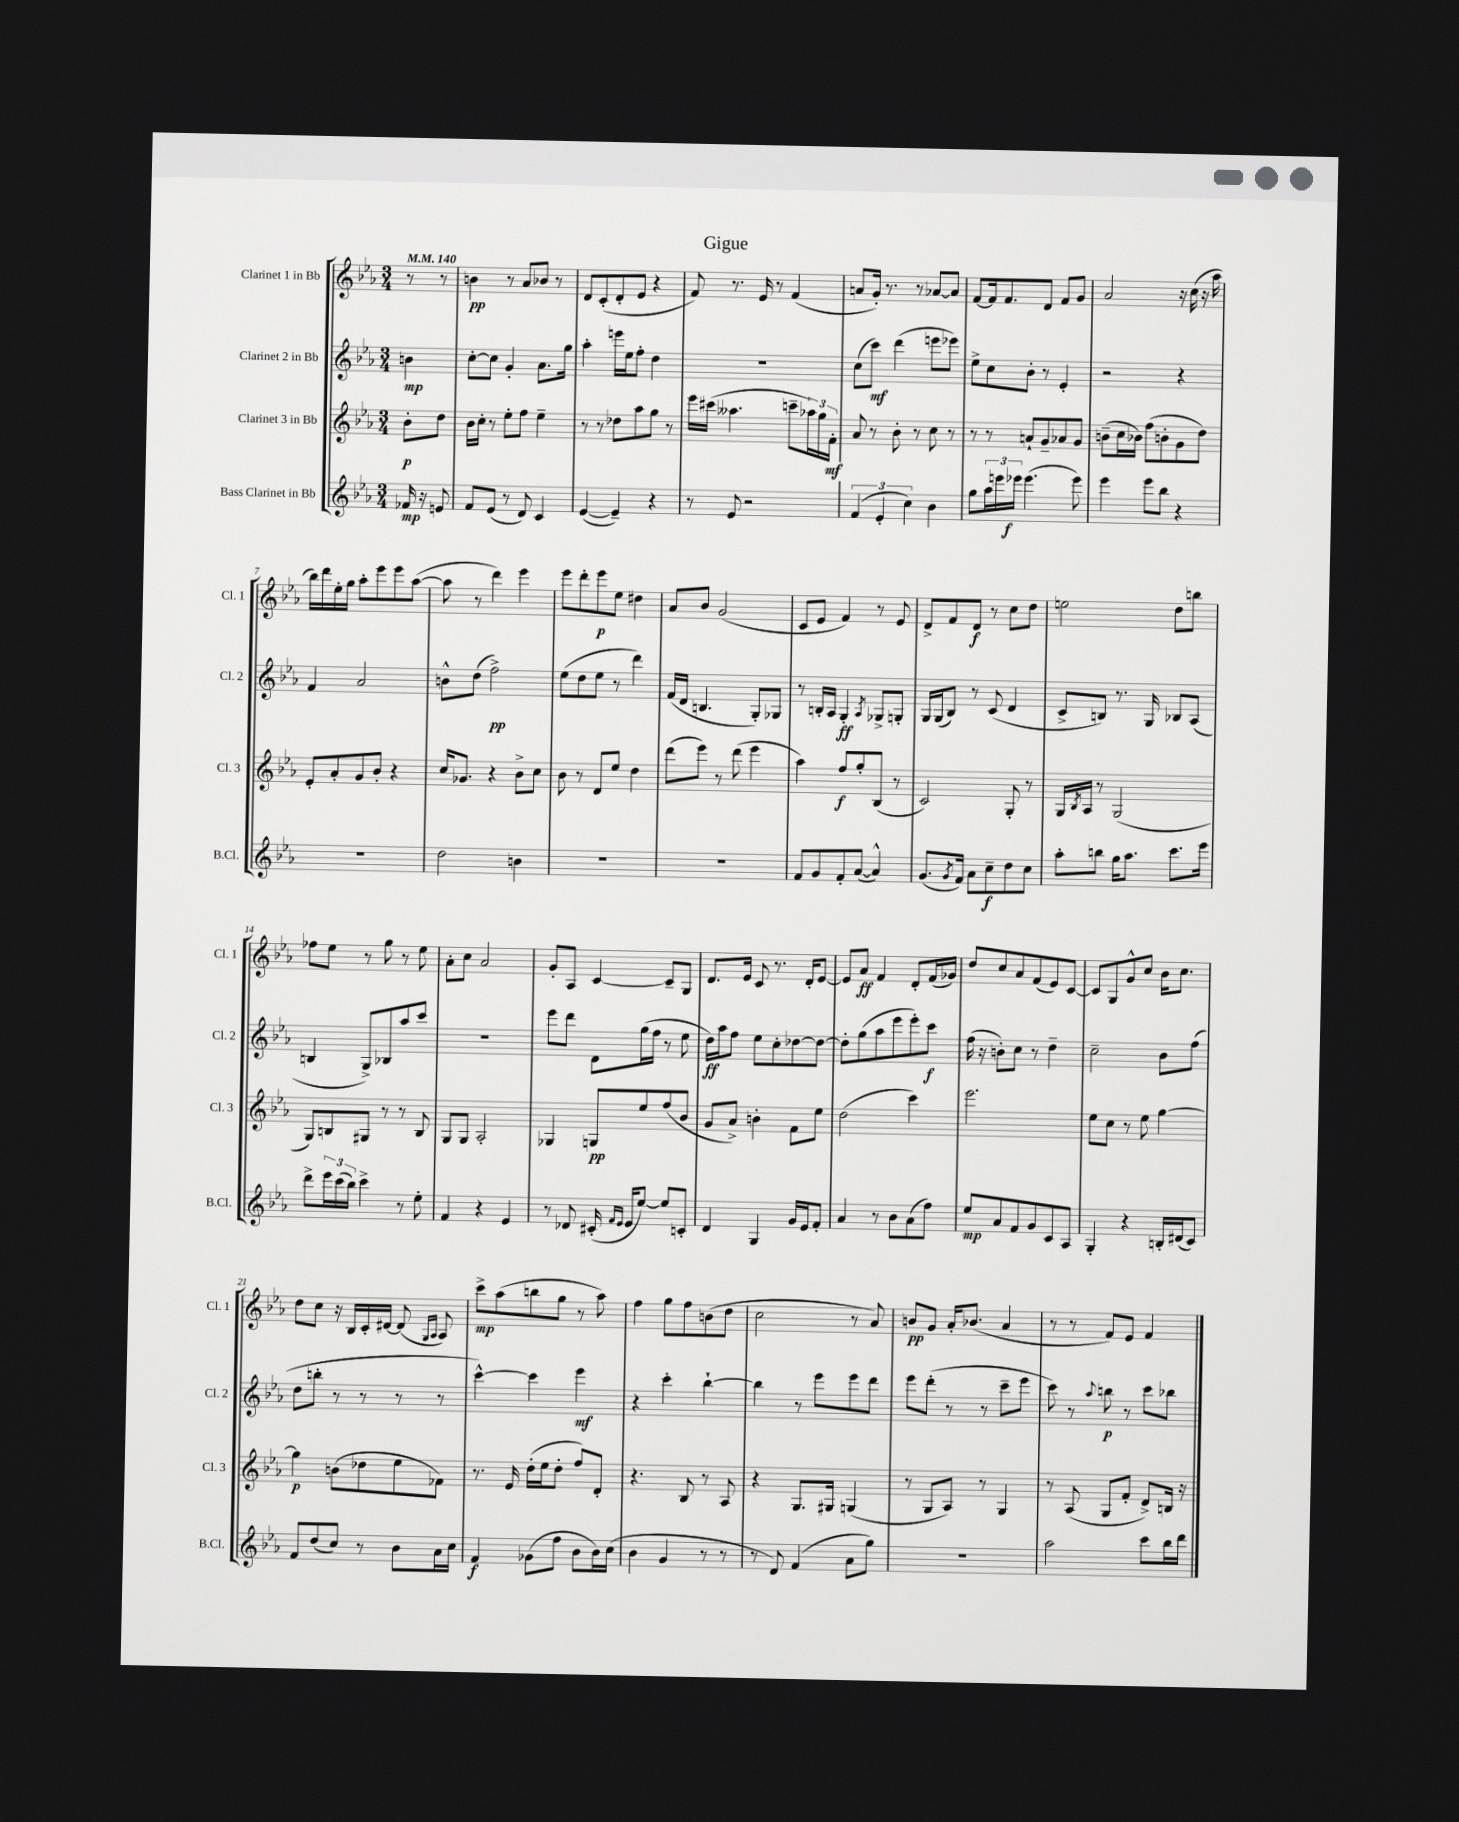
\header { title = "Gigue" }
<<
\new StaffGroup <<
\new Staff = "s0" \with { instrumentName = "Clarinet 1 in Bb" shortInstrumentName = "Cl. 1" } {
    \clef treble \key ees \major \numericTimeSignature \time 3/4 \partial 4 \tempo 4 = 140
    r8 r8 |
    b'4\pp r8 aes'8 bes'8 r8 |
    d'8 c'8-.( d'8-. ees'8 r4 |
    f'8) r8. ees'16 r8 f'4( |
    a'8 g'16-.) r8. r8 aes'8~ aes'8 |
    f'8~ f'16 f'8. d'8 f'8 g'8 |
    aes'2 r16 c''16( r16 aes''16 |
    bes''16) d'''16 ees''16-. g''16 aes''8-. ees'''8 ees'''8 aes''8~( |
    aes''8 r8 d'''4) ees'''4 |
    ees'''8 d'''8-. ees'''8\p ees''8 dis''4 |
    aes'8 bes'8 g'2( |
    c'8 ees'8 f'4) r8 ees'8 |
    d'8-> f'8 d'8\f r8 c''8 d''8 |
    e''2 d''8 b''8 |
    fes''8 ees''8 r8 g''8 r8 ees''8 |
    aes'8-. c''8 aes'2 |
    g'8-. aes8 c'4~ c'8-- g8 |
    d'8. ees'16 c'8 r8. d'16-. ees'8~ |
    ees'8 aes'8\ff f'4 d'8-. f'16( ges'16) |
    d''8 c''8 aes'8 f'8( ees'8) c'8~ |
    c'8 g8 g'8-^ c''8 bes'16 c''8. |
    d''8 c''8 r16 bes16 c'16-. dis'16~ dis'8( \grace { g16 aes16 } aes8) |
    c'''8->\mp aes''8( b''8 g''8 r8 aes''8) |
    f''4 g''8 f''8 b'8( d''8 |
    c''2 r8 aes'8) |
    b'8\pp g'8 aes'16-. bes'8.( aes'4 |
    r8 r8 f'8) ees'8 f'4 \bar "|." |
}
\new Staff = "s1" \with { instrumentName = "Clarinet 2 in Bb" shortInstrumentName = "Cl. 2" } {
    \clef treble \key ees \major \numericTimeSignature \time 3/4 \partial 4
    b'4\mp |
    c''8~-. c''8 g'4-. aes'8. g''16 |
    aes''4-. e'''16 ees''16 f''8-. d''4 |
    R2. |
    c''8( c'''8\mf) d'''4( e'''8 ees'''8) |
    ees''8-> c''8 bes'8-. r8 ees'4-. |
    r2 r4 |
    f'4 aes'2 |
    b'8-^ d''8( f''2->\pp) |
    ees''8( d''8 ees''8 r8 d'''4) |
    f'16( d'16 b4. g8-.) ges8 |
    r8 b16-. aes16 g4-.\ff \acciaccatura { aes8 } ges8-> g8-. |
    g16 g16( bes8) r8 c'8( d'4 |
    c'8-> b8) r8. g16 bes8 aes8( |
    b4 g8->) bes8 aes''8 c'''8 |
    R2. |
    ees'''8 d'''8 d'8 g''16( f''16 r8 ees''8 |
    d''16\ff) aes''16 f''8 ees''8 c''8-. des''8~ des''8~ |
    des''8-. g''8( aes''8 ees'''8 ees'''8-.) c'''8\f |
    f''16( r16 b'8-.) c''8 r8 d''4-- |
    c''2-- bes'8 f''8( |
    d''8 b''8-. r8 r8 r8 r8 |
    c'''4~-^) c'''4 ees'''4\mf |
    r4 c'''4-. bes''4~-! |
    bes''4 r8 ees'''8 ees'''8 d'''8 |
    ees'''8 d'''8-.( r8 r8 c'''8-- ees'''8 |
    c'''8) r8 \appoggiatura { aes''8 } b''8\p r8 c'''8 bes''8 \bar "|." |
}
\new Staff = "s2" \with { instrumentName = "Clarinet 3 in Bb" shortInstrumentName = "Cl. 3" } {
    \clef treble \key ees \major \numericTimeSignature \time 3/4 \partial 4
    bes'8-.\p d''8 |
    bes'16 c''16-. r8 ees''8-. f''8 ees''4-- |
    r8 r8 des''8 aes''8 g''8 r8 |
    ees'''16 cis'''16( aeses''4. c'''8-- \tuplet 3/2 { aes''16) g''16 f'16-.\mf } |
    aes'8 r8 bes'8-. r8 c''8 r8 |
    r8 r8 a'8-! g'8-- aes'8 g'8 |
    b'8--( c''16 bes'16) f''8( b'8-. g'8 d''8) |
    ees'8-. aes'8-. g'8 bes'8-. r4 |
    c''16 ges'8. r4 bes'8-> c''8 |
    bes'8 r8 d'8 ees''8 d''4 |
    d'''8( ees'''8) r8 d'''8( ees'''4 |
    aes''4) f''8\f g''8-. bes8( r8 |
    c'2) g8-. r8 |
    g16 \acciaccatura { bes8 } aes16 r8 g2( |
    g8) b8 gis8 r8 r8 b8 |
    g8 g8 aes2-. |
    ges4 g8\pp ees''8 f''8( bes'8 |
    g'8 aes'8->) b'4-. f'8 ees''8 |
    d''2( c'''4) |
    ees'''2. |
    ees''8 c''8 r8 ees''8 g''4~ |
    g''4\p b'8( des''8 ees''8 fes'8) |
    r8. ees'16 d''16-.( ees''16 d''8-. f''8) d'8-. |
    r4. bes8 r8 aes8 |
    r4 g8. gis16 g4( |
    r8 g8 aes8) r8 g4 |
    r8 aes8( g8 f'8-. d'8->) b16 r16 \bar "|." |
}
\new Staff = "s3" \with { instrumentName = "Bass Clarinet in Bb" shortInstrumentName = "B.Cl." } {
    \clef treble \key ees \major \numericTimeSignature \time 3/4 \partial 4
    fes'16\mp r16 e'8 |
    f'8 ees'8( r8 d'8) c'4 |
    ees'4~( ees'4--) r4 |
    r8 ees'8 r2 |
    \tuplet 3/2 { f'4( ees'4-. c''4) } bes'4 |
    g''8 \tuplet 3/2 { aes''16 e'''16 ees'''16\f } ees'''4.( ees'''8) |
    ees'''4 ees'''8 bes''8 r4 |
    R2. |
    d''2 b'4 |
    R2. |
    R2. |
    f'8 g'8 f'8-. aes'8~( aes'4-^) |
    g'8.( \acciaccatura { g'8 } f'16) aes'8 c''8--\f d''8 c''8 |
    aes''8-. b''8 g''16 aes''8. c'''8. ees'''16 |
    d'''8-> \tuplet 3/2 { ees'''16 c'''16( bes''16) } c'''4-> r8 ees''8-. |
    f'4 r4 ees'4 |
    r8 des'8 cis'16-.( \grace { f'16 ees'16 } ees'16 ees''8~) ees''8 c'8-. |
    d'4 g4 g'16 ees'16 f'8-. |
    aes'4 r8 bes'8 aes'8( f''8) |
    ees''8\mp aes'8 f'8 g'8 c'8 aes8 |
    g4-. r4 b16-. dis'16( c'8) |
    f'8 d''8( c''8) r8 bes'8 aes'16 c''16 |
    f'4\f ges'8( f''8 bes'8 bes'16) c''16( |
    bes'4 g'4 r8 r8 |
    r8 d'8) f'4( aes'8 g''8) |
    R2. |
    aes''2 c'''8 bes''16 d'''16 \bar "|." |
}
>>
>>
